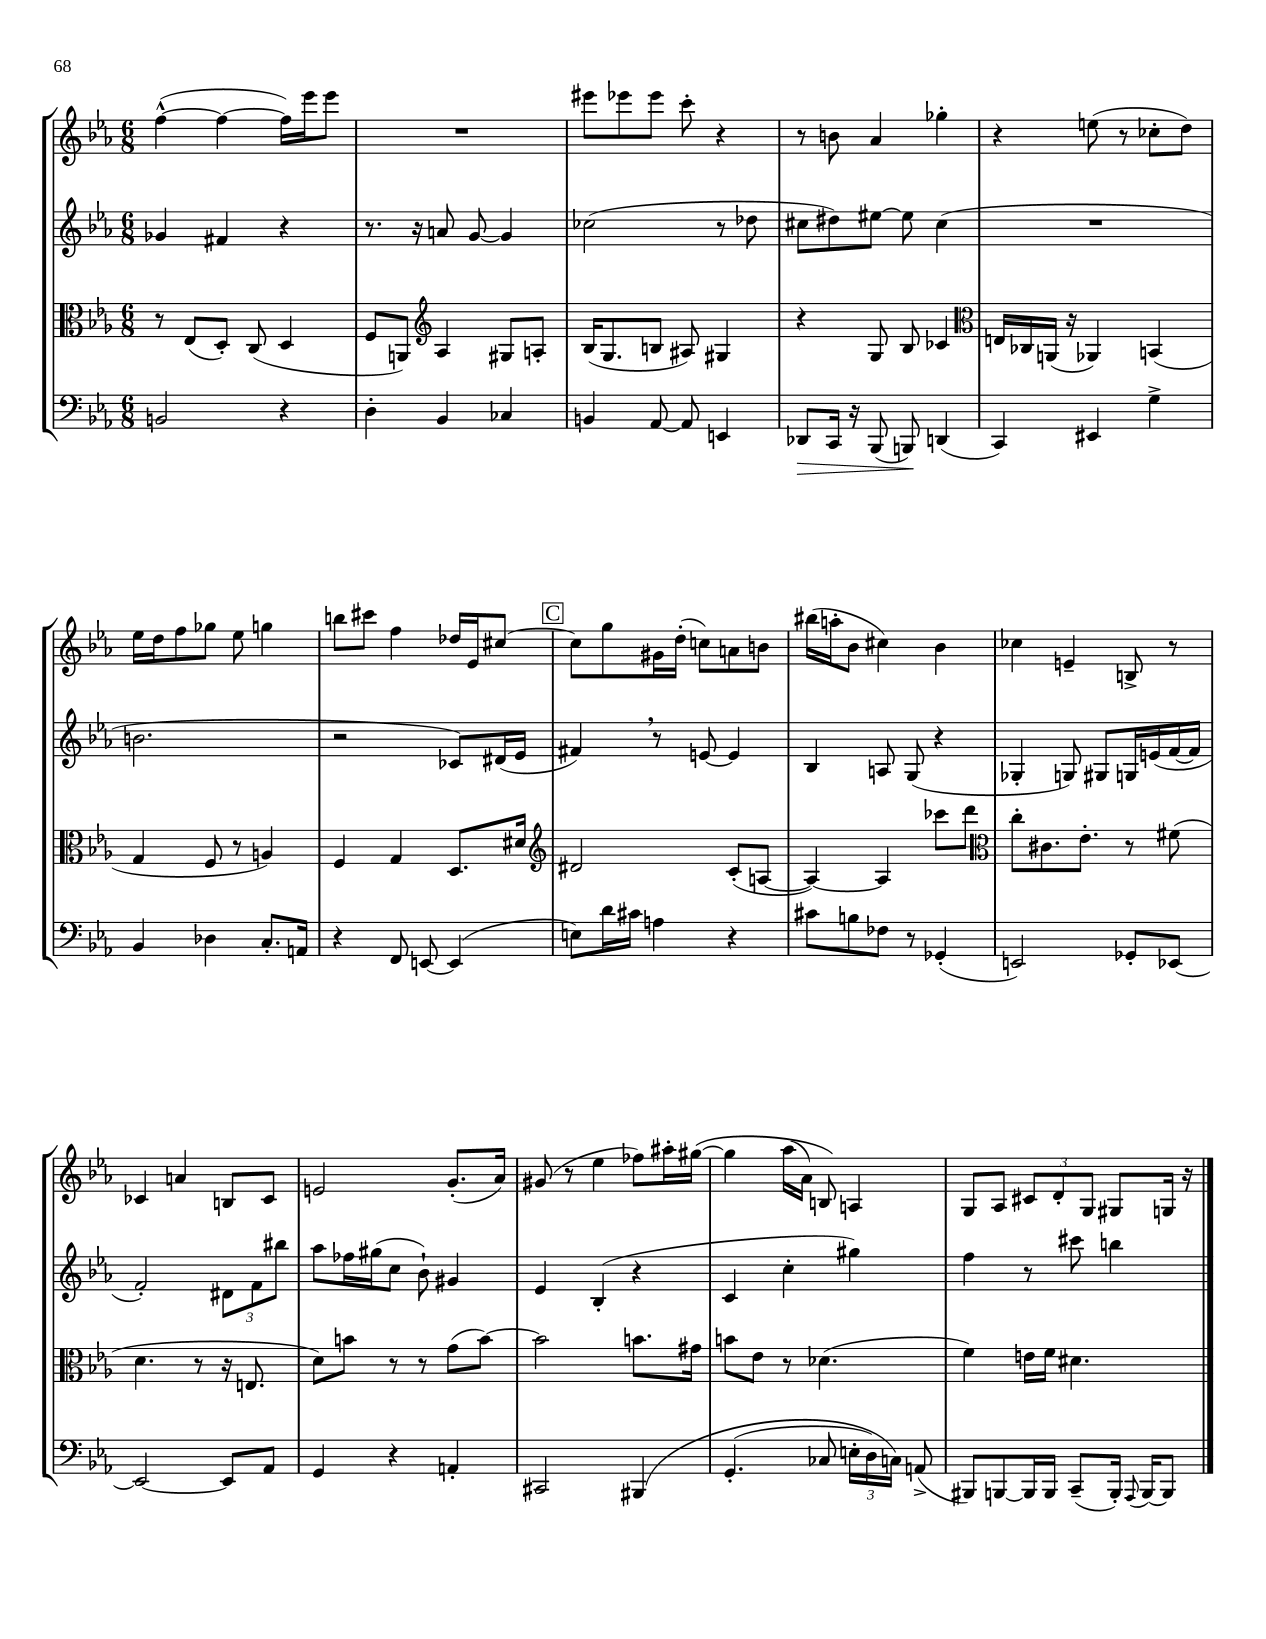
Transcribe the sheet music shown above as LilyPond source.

<<
\new StaffGroup <<
\new Staff = "s0" {
    \clef treble \key ees \major \numericTimeSignature \time 6/8
    \autoBeamOff f''4~-^( f''4~ f''16[) ees'''16 ees'''8] |
    R2. |
    eis'''8[ ees'''8 ees'''8] c'''8-. r4 |
    r8 b'8 aes'4 ges''4-. |
    r4 e''8( r8 ces''8[-. d''8]) |
    ees''16[ d''16 f''8 ges''8] ees''8 g''4 |
    b''8[ cis'''8] f''4 des''16[ ees'16 cis''8]~ |
    \mark \markup { \box "C" } cis''8[ g''8 gis'16 d''16]-.( c''8[) a'8 b'8] |
    bis''16[( a''16-. bes'8] cis''4) bes'4 |
    ces''4 e'4-- b8-> r8 |
    ces'4 a'4 b8[ ces'8] |
    e'2 g'8.[-.( aes'16]) |
    gis'8( r8 ees''4 fes''8[) ais''16-. gis''16]~\( |
    gis''4 aes''16[( aes'16]) b8\) a4 |
    g8[ aes8] \tuplet 3/2 { cis'8[ d'8-. g8] } gis8[ g16] r16 \bar "|." |
}
\new Staff = "s1" {
    \clef treble \key ees \major \numericTimeSignature \time 6/8
    \autoBeamOff ges'4 fis'4 r4 |
    r8. r16 a'8 g'8~ g'4 |
    ces''2( r8 des''8 |
    cis''8[ dis''8) eis''8]~ eis''8 cis''4( |
    R2. |
    b'2. |
    r2 ces'8[) dis'16( ees'16] |
    \mark \markup { \box "C" } fis'4) \breathe r8 e'8~ e'4 |
    bes4 a8 g8( r4 |
    ges4-. g8) gis8[ g16 e'16( f'16~ f'16] |
    f'2-.) \tuplet 3/2 { dis'8[ f'8 bis''8] } |
    aes''8[ fes''16 gis''16( c''8] bes'8-!) gis'4 |
    ees'4 bes4-.( r4 |
    c'4 c''4-. gis''4) |
    f''4 r8 cis'''8 b''4 \bar "|." |
}
\new Staff = "s2" {
    \clef alto \key ees \major \numericTimeSignature \time 6/8
    \autoBeamOff r8 ees8[( d8]-.) c8( d4 |
    f8[ a,8]) \clef treble aes4 gis8[ a8]-. |
    bes16[( g8. b8] ais8) gis4 |
    r4 g8 bes8 ces'4 |
    \clef alto e16[ ces16 a,16]( r16 aes,4) b,4( |
    g4 f8 r8 a4) |
    f4 g4 d8.[ dis'16] |
    \mark \markup { \box "C" } \clef treble dis'2 c'8[-.( a8]~ |
    a4~) a4 ces'''8[ d'''8] |
    \clef alto c''8[-. cis'8. ees'8.]-. r8 fis'8( |
    d'4. r8 r16 e8. |
    d'8[) b'8] r8 r8 g'8[( b'8]~) |
    b'2 b'8.[ gis'16] |
    b'8[ ees'8] r8 des'4.( |
    f'4) e'16[ f'16] dis'4. \bar "|." |
}
\new Staff = "s3" {
    \clef bass \key ees \major \numericTimeSignature \time 6/8
    \autoBeamOff b,2 r4 |
    d4-. bes,4 ces4 |
    b,4 aes,8~ aes,8 e,4 |
    des,8[\> c,16] r16 bes,,8( b,,8\!) d,4( |
    c,4) eis,4 g4-> |
    bes,4 des4 c8.[-. a,16] |
    r4 f,8 e,8~ e,4( |
    \mark \markup { \box "C" } e8[) d'16 cis'16] a4 r4 |
    cis'8[ b8 fes8] r8 ges,4-.( |
    e,2) ges,8[-. ees,8]~ |
    ees,2~ ees,8[ aes,8] |
    g,4 r4 a,4-. |
    cis,2 bis,,4\( |
    g,4.-.( ces8 \tuplet 3/2 { e16[-. d16) c16]\) } a,8->( |
    bis,,8[) b,,8~ b,,16 b,,16] c,8[--( b,,16]-.) \appoggiatura { aes,,8 } b,,16[~ b,,8] \bar "|." |
}
>>
>>
\layout { \context { \Score \remove "Bar_number_engraver" } }
